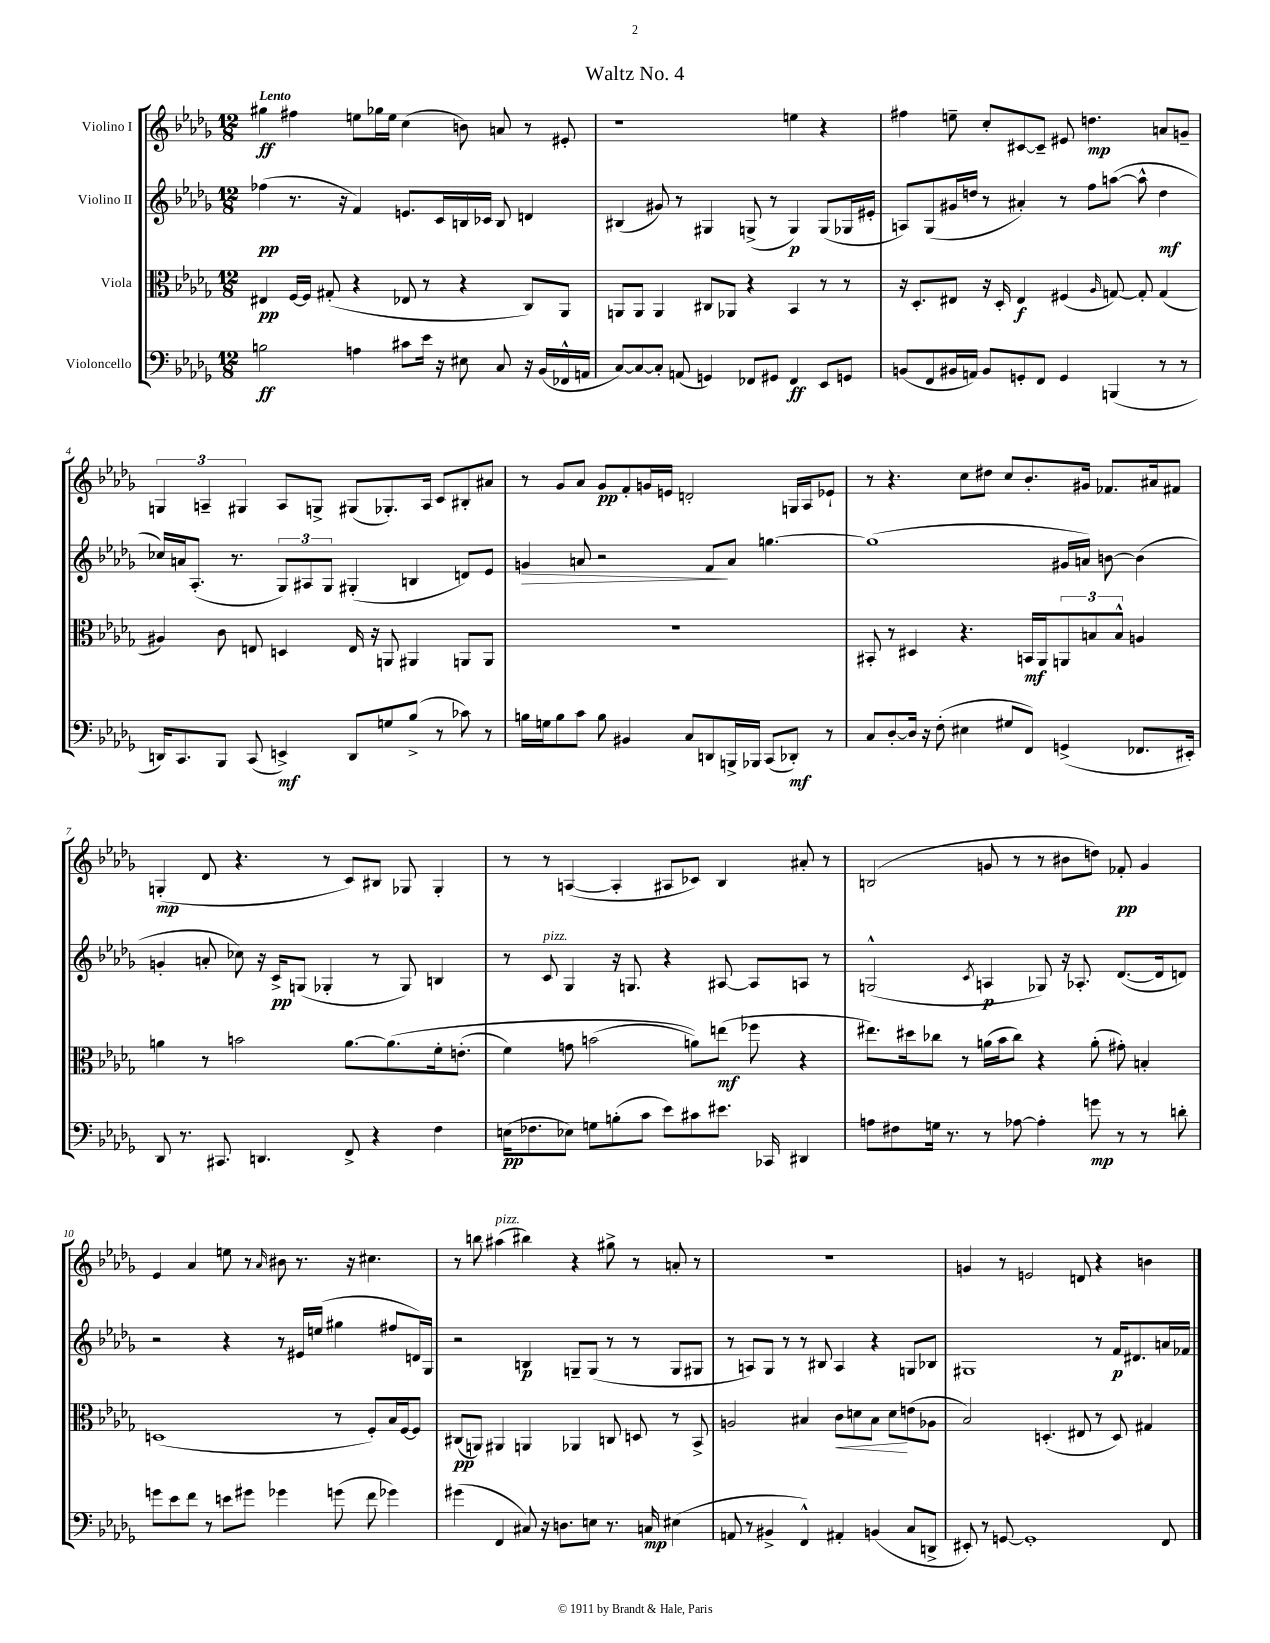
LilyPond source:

\header { title = "Waltz No. 4" }
<<
\new StaffGroup <<
\new Staff = "s0" \with { instrumentName = "Violino I" } {
    \clef treble \key des \major \numericTimeSignature \time 12/8 \tempo "Lento"
    gis''4\ff fis''4 e''8 ges''16 e''16 c''4( b'8) a'8 r8 eis'8-. |
    r1 e''4 r4 |
    fis''4 e''8-- c''8-. cis'8~ cis'8-- eis'8 d''4.\mp a'8 g'8-- |
    \tuplet 3/2 { g4 a4-- gis4 } a8 g8-> gis8( ges8.-.) a16 c'8 bis8-. ais'8 |
    r8 ges'8 aes'8 ges'8\pp f'8-. g'16 e'16 d'2-. g16 aes16 ees'8-! |
    r8 r4. c''8 dis''8 c''8 bes'8.-. gis'16 fes'8. ais'16 fis'8 |
    g4-.\mp( des'8 r4. r8 c'8) bis8 ges8 ges4-. |
    r8 r8 a4~( a4-. ais8 ces'8) bes4 ais'8-. r8 |
    b2( g'8 r8 r8 bis'8 d''8) fes'8-.\pp g'4 |
    ees'4 aes'4 e''8 r8 \grace { aes'16 } bis'8 r8. r16 cis''4. |
    r8 b''8 ais''4^\markup { \italic "pizz." }( bis''4) r4 gis''8-> r8 a'8-. r8 |
    R1. |
    g'4 r8 e'2 d'8 r4 b'4 \bar "|." |
}
\new Staff = "s1" \with { instrumentName = "Violino II" } {
    \clef treble \key des \major \numericTimeSignature \time 12/8
    fes''4\pp( r8. r16 f'4) e'8. c'16 b16 ces'16 b8 d'4 |
    bis4( gis'8) r8 gis4 g8->( r8 g4\p) g8( ges16 eis'16-. |
    a8) ges8( gis'16 d''16 r8 ais'4-.) r8 f''8 a''8~( a''8-^ d''4\mf |
    ces''16) a'16 aes8.-.( r8. \tuplet 3/2 { ges8) ais8 ges8 } gis4-.( b4 d'8) ees'8 |
    g'4\> a'8 r2 f'8\! a'8 g''4.~ |
    g''1( gis'16 a'16) b'8~ b'4( |
    g'4-. a'8-. ces''8) r16 c'16->\pp g8( ges4-. r8 ges8) b4 |
    r8 c'8^\markup { \italic "pizz." } ges4 r16 g8. r4 ais8~ ais8 a8 r8 |
    g2-^( \acciaccatura { c'8 } a4\p ges8) r16 aes8.-. des'8.~( des'16 d'8) |
    r2 r4 r8 eis'16 e''16( gis''4 fis''8 d'16) ges16 |
    r2 b4\p g8-- g8( r8 r8 g8 gis8 |
    r8 a8) ges8 r8 r8 bis8 a4 r4 g8 bes8 |
    gis1 r8 f'16\p dis'8. a'16 fes'16 \bar "|." |
}
\new Staff = "s2" \with { instrumentName = "Viola" } {
    \clef alto \key des \major \numericTimeSignature \time 12/8
    eis4\pp f16~ f16 gis8-.( r4 ees8 r8 r4 c8) aes,8 |
    a,8 a,8 a,4 cis8 aes,8 r4 bes,4 r8 r8 |
    r16 des8.-. eis8 r16 des16-. eis4\f fis4( \grace { aes16 } g8~) g8-. g4( |
    ais4) c'8 e8 d4 e16 r16 a,8 ais,4 a,8 a,8 |
    R1. |
    bis,8-. r8 dis4 r4. b,16\mf aes,16 \tuplet 3/2 { a,8 b8 b8-^ } a4 |
    a'4 r8 b'2 a'8.~ a'8.\( f'16-. e'8.-.( |
    f'4) g'8 b'2( a'8)\) e''8\mf( fes''8 r4 |
    eis''8.) dis''16 ces''8 r8 a'16( bes'16 ces''8) r4 a'8-.( gis'8-.) b4-. |
    d1( r8 f8-.) bes16 f16~ f8 |
    cis8\pp( a,8) ais,4 a,4 aes,4 c8 d8 r8 bes,8-> |
    a2 bis4 c'8\< d'8 bis8 d'8\! e'8( aes8 |
    bes2) d4.-.( eis8 r8 d8) gis4 \bar "|." |
}
\new Staff = "s3" \with { instrumentName = "Violoncello" } {
    \clef bass \key des \major \numericTimeSignature \time 12/8
    b2\ff a4 cis'8 ees'16 r16 eis8 c8 r16 bes,16( fes,16-^ a,16 |
    c8~) c8~ c8-. a,8( g,4) fes,8 gis,8 fes,4\ff ees,8 g,8 |
    b,8( f,8 bis,16 a,16) bis,8 g,8-. f,8 g,4 b,,4( r8 r8 |
    d,16) c,8. bes,,8 c,8( e,4->\mf) d,8 g8 bes8->( r8 ces'8) r8 |
    b16 g16 b8 c'8 b8 bis,4 c8 d,8 b,,16-> bes,,16 c,8( des,8-.\mf) r8 |
    c8 des8~-. des16 r16 f8-.( eis4 gis8 f,8) g,4->( fes,8. eis,16-.) |
    des,8 r8. cis,8. d,4. f,8-> r4 f4 |
    e16\pp( fes8. ees8) g8 b8-.( c'8 ees'8) cis'8 eis'8. ces,16 dis,4 |
    a8 fis8 g16 r8. r8 aes8~ aes4-. g'8\mp r8 r8 d'8-. |
    g'8 ees'8 f'8 r8 e'8 gis'8 ges'4 g'8( f'8 ges'4) |
    gis'4( f,4 cis8) r16 d8. e8 r8. c16\mp eis4( |
    a,8 r8 bis,4-> f,4-^) ais,4-. b,4( c8 d,8-> |
    eis,8-.) r8 g,8~ g,1-. f,8 \bar "|." |
}
>>
>>
